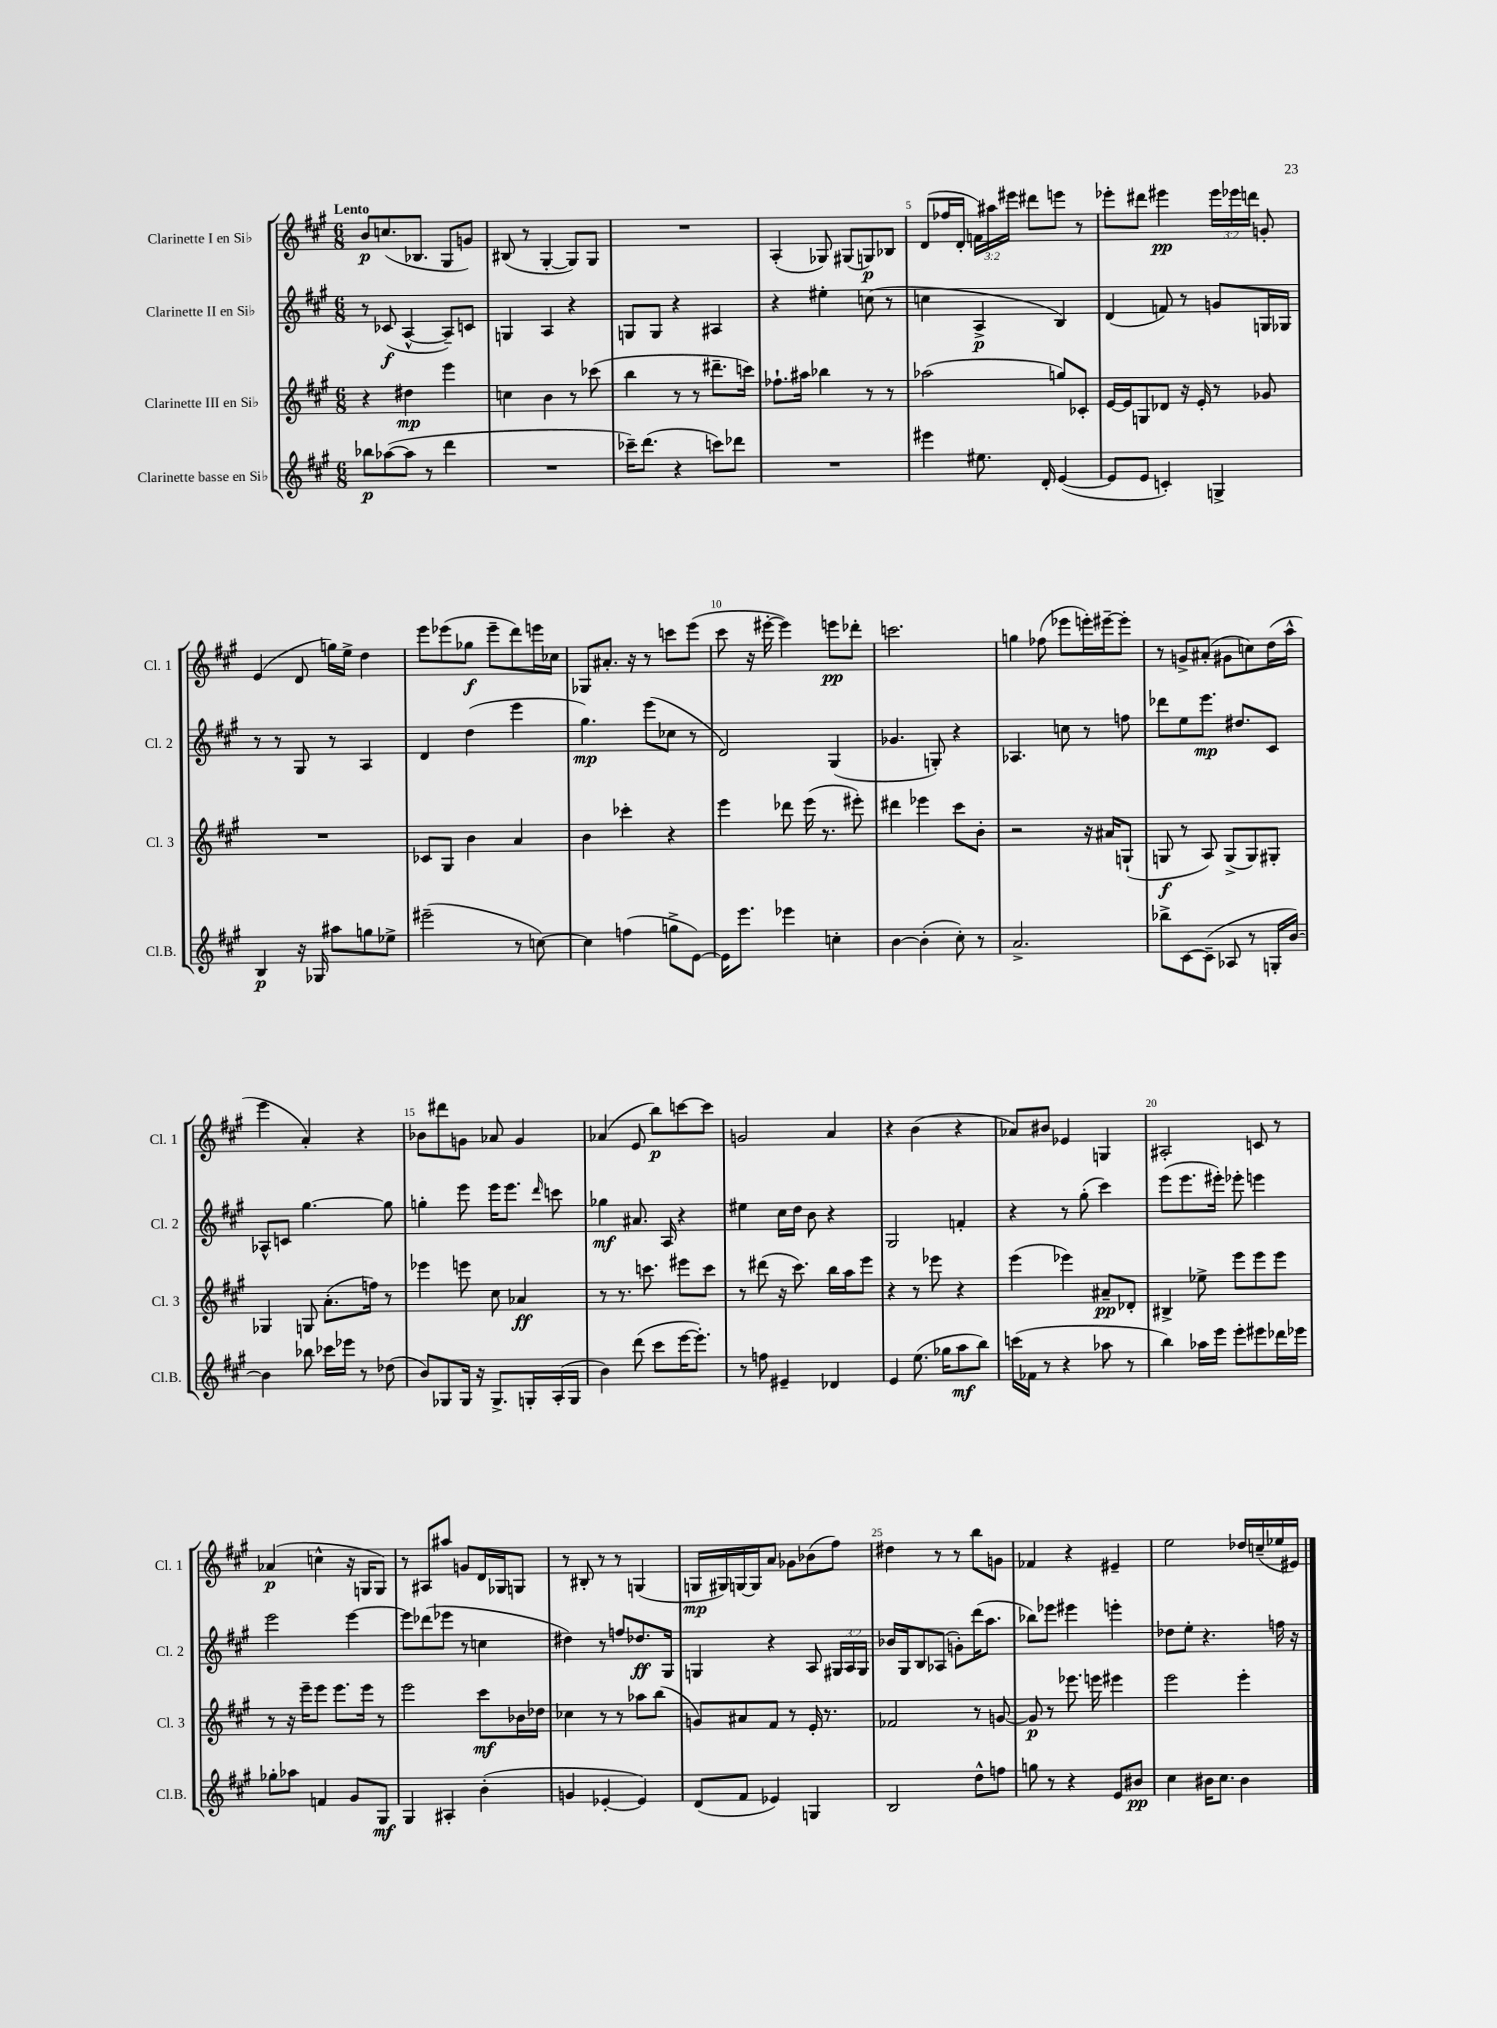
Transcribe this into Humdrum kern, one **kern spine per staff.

**kern	**dynam	**kern	**dynam	**kern	**dynam	**kern	**dynam
*part4	*part4	*part3	*part3	*part2	*part2	*part1	*part1
*staff4	*staff4	*staff3	*staff3	*staff2	*staff2	*staff1	*staff1
*I"Clarinette basse en Si♭	*	*I"Clarinette III en Si♭	*	*I"Clarinette II en Si♭	*	*I"Clarinette I en Si♭	*
*I'Cl.B.	*	*I'Cl. 3	*	*I'Cl. 2	*	*I'Cl. 1	*
*clefG2	*	*clefG2	*	*clefG2	*	*clefG2	*
*k[f#c#g#]	*	*k[f#c#g#]	*	*k[f#c#g#]	*	*k[f#c#g#]	*
*M6/8	*	*M6/8	*	*M6/8	*	*M6/8	*
=1	=1	=1	=1	=1	=1	=1	=1
!	!	!	!	!	!	!LO:TX:a:B:t=Lento	!
8bb-X\L	p	4r	.	8r	.	8b/L	p
([8aa-X\	.	.	.	(8c-X/	f	(8.ccn/	.
8aa-\J]	.	4dd#X\	mp	[4A^^/	.	.	.
.	.	.	.	.	.	8.B-X/J	.
8r	.	.	.	.	.	.	.
4ddd\	.	4eee\	.	8A~/L])	.	8G#/L	.
.	.	.	.	8cn/J	.	8gn/J)	.
=2	=2	=2	=2	=2	=2	=2	=2
2.r	.	4ccn\	.	4Gn/	.	(8B#X/	.
.	.	.	.	.	.	8r	.
.	.	4b\	.	4A/	.	[4G#'/	.
.	.	8r	.	4r	.	8G#/L])	.
.	.	(8ccc-X\	.	.	.	8G#/J	.
=3	=3	=3	=3	=3	=3	=3	=3
16ccc-X~\KL)	.	4bb\	.	8Gn/L	.	2.r	.
(8.ddd\J	.	.	.	.	.	.	.
.	.	.	.	8G/J	.	.	.
4r	.	8r	.	4r	.	.	.
.	.	8r	.	.	.	.	.
8cccn\L)	.	8.ddd#X~\L	.	4A#X/	.	.	.
8ddd-X\J	.	.	.	.	.	.	.
.	.	16cccn\Jk)	.	.	.	.	.
=4	=4	=4	=4	=4	=4	=4	=4
2.r	.	8.ff-X`\L	.	4r	.	(4A'/	.
.	.	16aa#X\Jk	.	.	.	.	.
.	.	4bb-X\	.	4ee#X'\	.	8G-X/)	.
.	.	.	.	.	.	(8G#X/L	.
.	.	8r	.	(8ccn\	.	8Gn/)	p
.	.	8r	.	8r	.	8B-X/J	.
=5	=5	=5	=5	=5	=5	=5	=5
4eee#X\	.	(2aa-X\	.	4ccn\	.	(8d/L	.
.	.	.	.	.	.	16ff-X/L	.
.	.	.	.	.	.	16d'/JJ	.
8.ee#X\	.	.	.	4A^/	p	24fn\LL)	.
.	.	.	.	.	.	24aa#X\	.
.	.	.	.	.	.	24eee#X\JJ	.
.	.	.	.	.	.	8ddd#X\L	.
16d'/	.	.	.	.	.	.	.
([4e/	.	8ggn/L)	.	4B/)	.	8eeen\J	.
.	.	8c-X'/J	.	.	.	8r	.
=6	=6	=6	=6	=6	=6	=6	=6
8e/L]	.	[16e/LL	.	(4d/	.	8eee-X'\L	.
.	.	16e/J]	.	.	.	.	.
8e/J	.	8Gn/	.	.	.	8ddd#X\J	.
4cn'/)	.	8d-X/J	.	8fn/)	.	4eee#X\	pp
.	.	16r	.	8r	.	.	.
.	.	16e'/	.	.	.	.	.
4Gn^/	.	8r	.	8gn/L	.	24eee#\LL	.
.	.	.	.	.	.	24eee-X\	.
.	.	.	.	.	.	24dddn\JJ	.
.	.	8g-X/	.	16Gn/L	.	8gn'/	.
.	.	.	.	16G-X/JJ	.	.	.
!!LO:LB:g=z
=7	=7	=7	=7	=7	=7	=7	=7
4B/	p	2.r	.	8r	.	(4e/	.
.	.	.	.	8r	.	.	.
16r	.	.	.	8G#/	.	8d/	.
16G-X/	.	.	.	.	.	.	.
8aa#X\L	.	.	.	8r	.	16ggn\LL)	.
.	.	.	.	.	.	16ee^\JJ	.
8ggn\	.	.	.	4A/	.	4dd\	.
8ee-X^\J	.	.	.	.	.	.	.
=8	=8	=8	=8	=8	=8	=8	=8
(2eee#X~\	.	8c-X/L	.	4d/	.	8eee\L	.
.	.	8G#/J	.	.	.	(8eee-X\	.
.	.	4b\	.	(4dd\	.	8gg-X\J	f
.	.	.	.	.	.	8eee-~\L	.
8r	.	4a/	.	4eee\	.	8ddd\)	.
[8ccn\)	.	.	.	.	.	16eeen\L	.
.	.	.	.	.	.	16cc-X\JJ	.
=9	=9	=9	=9	=9	=9	=9	=9
4cc\]	.	4b\	.	4.gg#\)	mp	8G-X/L	.
.	.	.	.	.	.	8.a#X'/J	.
(4ffn\	.	4ccc-X'\	.	.	.	.	.
.	.	.	.	.	.	16r	.
.	.	.	.	(8eee\L	.	8r	.
8ggn^\L	.	4r	.	8cc-X\J	.	8cccn\L	.
[8e\J)	.	.	.	8r	.	(8eee\J	.
=10	=10	=10	=10	=10	=10	=10	=10
16e\KL]	.	4eee\	.	2d/)	.	8ccc#\	.
8.eee\J	.	.	.	.	.	.	.
.	.	.	.	.	.	16r	.
.	.	.	.	.	.	[16eee#X'\	.
4eee-X\	.	8ddd-X\	.	.	.	4eee#\])	.
.	.	(16eee\	.	.	.	.	.
.	.	8.r	.	.	.	.	.
4ccn'\	.	.	.	(4G#/	.	8eeen\L	pp
.	.	8eee#X'\)	.	.	.	8ddd-X'\J	.
=11	=11	=11	=11	=11	=11	=11	=11
[4b\	.	4ddd#X\	.	4.g-X/	.	2.cccn\	.
(4b'\]	.	4eee-X\	.	.	.	.	.
.	.	.	.	8Gn'/)	.	.	.
8cc#'\)	.	8ccc#\L	.	4r	.	.	.
8r	.	8b'\J	.	.	.	.	.
=12	=12	=12	=12	=12	=12	=12	=12
2.a^/	.	2r	.	4.A-X/	.	4ggn\	.
.	.	.	.	.	.	(8ff-X\	.
.	.	.	.	8ccn\	.	8eee-X\L	.
.	.	16r	.	8r	.	16eeen'\L)	.
.	.	16a#X/KL	.	.	.	[16eee#X~\J	.
.	.	(8Gn`/J	.	8ffn\	.	8eee#'\J]	.
=13	=13	=13	=13	=13	=13	=13	=13
8bb-X^\L	.	8Gn/	f	8ddd-X\L	.	8r	.
[8c#\	.	8r	.	8ee\	.	8gn^/L	.
(8c#~\J]	.	8A/)	.	8.eee\J	mp	(8a#X'/J	.
8A-X/	.	(8G^/L	.	.	.	8g#X\L	.
.	.	.	.	8.dd#X/L	.	.	.
8r	.	8G/)	.	.	.	8ccn\)	.
16Gn'/LL	.	8G#X'/J	.	8c#/J	.	(16dd\L	.
[16b/JJ)	.	.	.	.	.	16aa^^\JJ	.
!!LO:LB:g=z
=14	=14	=14	=14	=14	=14	=14	=14
4b\]	.	4G-X/	.	8A-X^^/L	.	4eee\	.
.	.	.	.	8cn/J	.	.	.
8bb-X\	.	8Gn/	.	[4.gg#\	.	4a'/)	.
16ccc-X\LL	.	(8.a'\L	.	.	.	.	.
16eee-X\JJ	.	.	.	.	.	.	.
8r	.	.	.	.	.	4r	.
.	.	16ffn\Jk)	.	.	.	.	.
(8dd-X\	.	8r	.	8gg#\]	.	.	.
=15	=15	=15	=15	=15	=15	=15	=15
8b/L)	.	4eee-X\	.	4ggn'\	.	8b-X\L	.
8G-X/	.	.	.	.	.	8ddd#X\	.
16G-/Jk	.	8eeen\	.	8eee\	.	8gn\J	.
16r	.	.	.	.	.	.	.
8.G-^/L	.	8cc#\	.	16eee\KL	.	8a-X/	.
.	.	.	.	8.eee\J	.	.	.
.	.	4a-X/	ff	.	.	4g/	.
16Gn'/L	.	.	.	.	.	.	.
.	.	.	.	16qqddd/	.	.	.
(16A'/	.	.	.	8cccn\	.	.	.
16G/JJ	.	.	.	.	.	.	.
=16	=16	=16	=16	=16	=16	=16	=16
4b\)	.	8r	.	4gg-X\	mf	(4a-X/	.
.	.	8.r	.	.	.	.	.
(8ddd\	.	.	.	8.a#X/	.	8e/	.
.	.	8.cccn\	.	.	.	.	.
8ccc#\L	.	.	.	.	.	8bb\L)	p
.	.	.	.	16A/	.	.	.
[16eee\K	.	8eee#X\L	.	4r	.	[8cccn\	.
8.eee'\J])	.	.	.	.	.	.	.
.	.	8ccc\J	.	.	.	8ccc\J]	.
=17	=17	=17	=17	=17	=17	=17	=17
8r	.	8r	.	4ee#X\	.	2gn/	.
8ffn\	.	(8ddd#X\	.	.	.	.	.
4e#X~/	.	16r	.	16cc#\LL	.	.	.
.	.	8.ccc#\)	.	16dd\JJ	.	.	.
.	.	.	.	8b\	.	.	.
4d-X/	.	16bb\LL	.	4r	.	4a/	.
.	.	16aa\J	.	.	.	.	.
.	.	8eee\J	.	.	.	.	.
=18	=18	=18	=18	=18	=18	=18	=18
4e/	.	4r	.	2G#/	.	4r	.
(8.ee\	.	8r	.	.	.	(4b\	.
.	.	8eee-X\	.	.	.	.	.
16gg-X\KL	.	.	.	.	.	.	.
8aa\	mf	4r	.	4fn'/	.	4r	.
8bb\J)	.	.	.	.	.	.	.
=19	=19	=19	=19	=19	=19	=19	=19
(16cccn\LL	.	(4eee\	.	4r	.	8a-X/L)	.
16f-X\JJ	.	.	.	.	.	.	.
8r	.	.	.	.	.	8b#X/J	.
4r	.	4eee-X\)	.	8r	.	4e-X/	.
.	.	.	.	(8gg#'\	.	.	.
8aa-X\	.	8a#X~/L	pp	4ccc#\)	.	4Gn/	.
8r	.	8d-X'/J	.	.	.	.	.
=20	=20	=20	=20	=20	=20	=20	=20
4bb\)	.	4B#X^/	.	(8eee\L	.	2A#X'/	.
.	.	.	.	8.eee\	.	.	.
16aa-X\LL	.	8ee-X^\	.	.	.	.	.
16eee\JJ	.	.	.	16eee#X'\Jk)	.	.	.
8eee'\L	.	8eee\L	.	8eee-X'\	.	.	.
8eee#X\	.	8eee\	.	4eeen\	.	8cn/	.
16ddd-X\L	.	8eee\J	.	.	.	8r	.
16eee-X\JJ	.	.	.	.	.	.	.
!!LO:LB:g=z
=21	=21	=21	=21	=21	=21	=21	=21
8gg-X'\L	.	8r	.	2eee\	.	(4a-X/	p
8aa-X\J	.	16r	.	.	.	.	.
.	.	16eee~\KL	.	.	.	.	.
4fn/	.	8eee\J	.	.	.	4ccn^^\	.
.	.	8.eee\L	.	.	.	.	.
8g#/L	.	.	.	[4eee\	.	16r	.
.	.	16eee\Jk	.	.	.	16Gn/KL	.
8G#/J	mf	8r	.	.	.	8G/J)	.
=22	=22	=22	=22	=22	=22	=22	=22
4G#/	.	2eee\	.	8eee\L]	.	8r	.
.	.	.	.	(8ddd-X\	.	8A#X/L	.
4A#X'/	.	.	.	8eee-X\J	.	8aa#X/J	.
.	.	.	.	8r	.	8gn/L	.
(4b'\	.	8ccc#\L	mf	4ccn\	.	16d/L	.
.	.	.	.	.	.	16G-X/J	.
.	.	16b-X\L	.	.	.	8Gn/J	.
.	.	16dd-X\JJ	.	.	.	.	.
=23	=23	=23	=23	=23	=23	=23	=23
4gn/	.	4cc-X\	.	4dd#X\)	.	8r	.
.	.	.	.	.	.	8B#X'/	.
[4e-X'/	.	8r	.	8r	.	8r	.
.	.	8r	.	8ffn/L	.	8r	.
4e-/])	.	8aa-X\L	.	8.dd-X/	ff	(4Gn/	.
.	.	(8bb\J	.	.	.	.	.
.	.	.	.	16G#/Jk	.	.	.
=24	=24	=24	=24	=24	=24	=24	=24
(8d/L	.	8gn/L)	.	4Gn/	.	16Gn/LL	mp
.	.	.	.	.	.	16G#X/)	.
8f#/J	.	8a#X/	.	.	.	[16Gn/	.
.	.	.	.	.	.	16G/J]	.
4e-X/)	.	8f#/J	.	4r	.	8a/J	.
.	.	8r	.	.	.	8g-X\L	.
4Gn/	.	16e'/	.	8A/	.	(8b-X\	.
.	.	8.r	.	.	.	.	.
.	.	.	.	24G#X/LL	.	8ff#\J)	.
.	.	.	.	24A/	.	.	.
.	.	.	.	24G#/JJ	.	.	.
=25	=25	=25	=25	=25	=25	=25	=25
2B/	.	2f-X/	.	16b-X/LL	.	4dd#X\	.
.	.	.	.	16G#/J	.	.	.
.	.	.	.	8B/	.	.	.
.	.	.	.	(8A-X/J	.	8r	.
.	.	.	.	8gn'\L)	.	8r	.
8dd^^\L	.	8r	.	(16ddd\K	.	8bb\L	.
.	.	.	.	8.aa\J	.	.	.
8ffn\J	.	[8gn/	.	.	.	8gn\J	.
=26	=26	=26	=26	=26	=26	=26	=26
8ggn\	.	8g/]	p	8bb-X\L)	.	4f-X/	.
8r	.	8r	.	8eee-X\J	.	.	.
4r	.	8.eee-X\	.	4eee#X\	.	4r	.
.	.	16eeen\	.	.	.	.	.
8e/L	.	4eee#X\	.	4eeen'\	.	4e#X~/	.
8b#X/J	pp	.	.	.	.	.	.
=27	=27	=27	=27	=27	=27	=27	=27
4cc#\	.	2eee\	.	8dd-X\L	.	2ee\	.
.	.	.	.	8ee'\J	.	.	.
16b#X\KL	.	.	.	4.r	.	.	.
8.cc#\J	.	.	.	.	.	.	.
4b#\	.	4eee'\	.	.	.	16dd-X/LL	.
.	.	.	.	.	.	(16ccn~/	.
.	.	.	.	16ffn\	.	16ee-X/	.
.	.	.	.	16r	.	16e#X/JJ)	.
==	==	==	==	==	==	==	==
*-	*-	*-	*-	*-	*-	*-	*-
